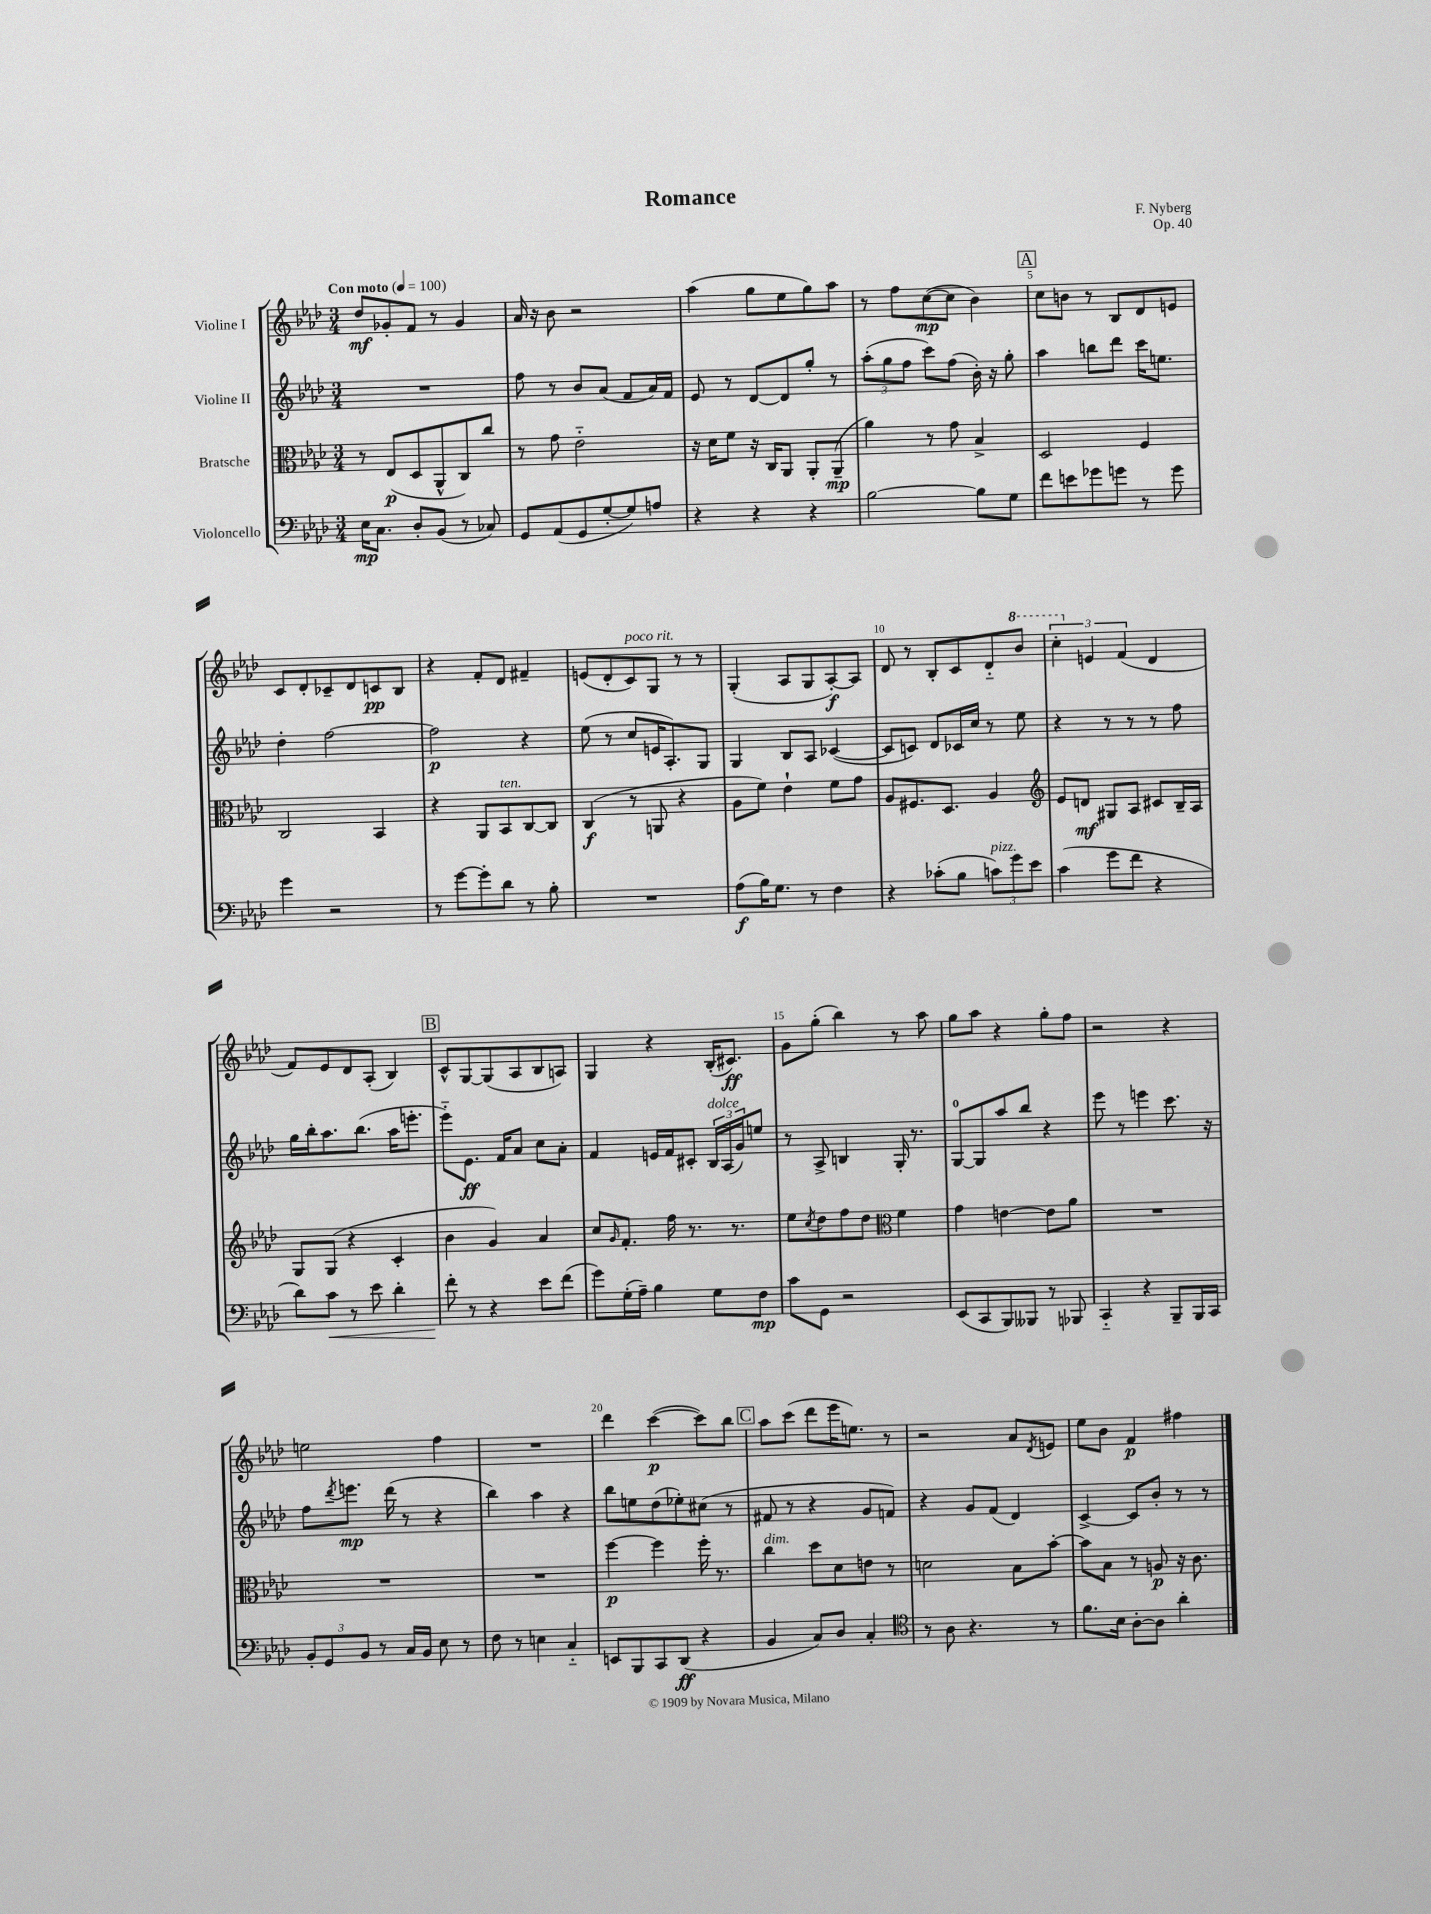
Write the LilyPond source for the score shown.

\header { title = "Romance" composer = "F. Nyberg" opus = "Op. 40" }
<<
\new StaffGroup <<
\new Staff = "s0" \with { instrumentName = "Violine I" } {
    \clef treble \key aes \major \numericTimeSignature \time 3/4 \tempo "Con moto" 4 = 100
    des''8\mf ges'8-. f'8 r8 ges'4 |
    aes'16 r16 bes'8 r2 |
    aes''4( g''8 ees''8 g''8) aes''8 |
    r8 f''8 c''8~\mp( c''8 bes'4) |
    \mark \markup { \box "A" } c''8 b'8 r8 bes8 des'8 e'8 |
    c'8 des'8-. ces'8-- des'8 c'8\pp bes8 |
    r4 f'8-. des'8 fis'4-- |
    e'8( des'8-. c'8^\markup { \italic "poco rit." }) g8 r8 r8 |
    g4-.( aes8 g8 aes8~-.\f) aes8 |
    des'8 r8 bes8-. c'8 des'8-_ \ottava #1 bes''8 |
    \tuplet 3/2 { c'''4-. \ottava #0 e'4 f'4( } des'4 |
    f'8) ees'8 des'8 aes8-.( bes4) |
    \mark \markup { \box "B" } c'8-^ g8~ g8( aes8 bes8 a8) |
    g4 r4 bes16-.( cis'8.\ff) |
    g'8 g''8-.( bes''4) r8 aes''8 |
    g''8 aes''8 r4 g''8-. f''8 |
    r2 r4 |
    e''2 f''4 |
    R2. |
    des'''4 c'''4~\p( c'''8) bes''8 |
    \mark \markup { \box "C" } aes''8 c'''8( des'''8 ees'''16 e''8.) r8 |
    r2 aes'8 \acciaccatura { des'8 } e'8 |
    ees''8 bes'8 f'4\p fis''4 \bar "|." |
}
\new Staff = "s1" \with { instrumentName = "Violine II" } {
    \clef treble \key aes \major \numericTimeSignature \time 3/4
    R2. |
    f''8 r8 bes'8 aes'8( f'8 aes'16) f'16 |
    ees'8 r8 des'8~ des'8 g''8-. r8 |
    \tuplet 3/2 { aes''8-.( g''8 f''8 } c'''8) f''8( bes'16-.) r16 g''8-. |
    \mark \markup { \box "A" } aes''4 b''8 des'''8 c'''16 e''8. |
    des''4-. f''2~ |
    f''2\p r4 |
    ees''8( r8 c''8 e'16 aes8.-.) g8 |
    g4 bes8 aes8 ces'4~( |
    ces'8 c'8) des'8 ces'16 c''16 r8 ees''8 |
    r4 r8 r8 r8 f''8 |
    g''16 bes''16-. aes''8. bes''8.( aes''16 e'''8.-. |
    \mark \markup { \box "B" } ees'''8-_) ees'8.\ff f'16 aes'8 c''8 aes'8-. |
    f'4 e'16 f'16 cis'8-. \tuplet 3/2 { bes16^\markup { \italic "dolce" } aes16( g'16) } e''8 |
    r8 aes8-> b4 g16-. r8. |
    g8-0~ g8 aes''8 bes''8 r4 |
    ees'''8 r8 e'''4 c'''8. r16 |
    f''8 \acciaccatura { des'''8 } e'''8.\mp des'''16( r8 r4 |
    bes''4) aes''4 r4 |
    bes''8 e''8 des''8( ees''8-.) cis''8( r8 |
    \mark \markup { \box "C" } fis'8 r8 r4 g'8 f'8) |
    r4 g'8 f'8( des'4) |
    c'4~-> c'8 bes'8-. r8 r8 \bar "|." |
}
\new Staff = "s2" \with { instrumentName = "Bratsche" } {
    \clef alto \key aes \major \numericTimeSignature \time 3/4
    r8 ees8\p( des8 aes,8-^ c8) c''8 |
    r8 g'8 ees'2-_ |
    r16 des'16 f'8 r16 c16 aes,8 aes,8-. aes,8--\mp( |
    aes'4) r8 g'8 bes4-> |
    \mark \markup { \box "A" } des2 f4 |
    c2 bes,4 |
    r4 aes,8 bes,8^\markup { \italic "ten." } c8~ c8 |
    c4\f( r8 a,8 r4 |
    aes8 f'8) ees'4-! f'8 g'8 |
    aes8 fis8. des8. aes4 |
    \clef treble ees'8 d'8\mf gis8 aes8 cis'8 bes16-- aes16 |
    g8 g8( r4 c'4-. |
    \mark \markup { \box "B" } bes'4 g'4) aes'4 |
    c''8 \grace { g'16 } f'8.-. f''16 r8. r8. |
    ees''8 \acciaccatura { c''8 } des''8 f''8 des''8 \clef alto f'4 |
    g'4 e'4~ e'8 aes'8 |
    R2. |
    R2. |
    R2. |
    f''4~\p f''4 f''16-. r8. |
    \mark \markup { \box "C" } c''4^\markup { \italic "dim." } des''8 des'8 e'8 r8 |
    d'2 bes8 bes'8~-. |
    bes'8 bes8 r8 a8\p r16 c'8. \bar "|." |
}
\new Staff = "s3" \with { instrumentName = "Violoncello" } {
    \clef bass \key aes \major \numericTimeSignature \time 3/4
    ees16\mp c8. des8-. bes,8( r8 ces8) |
    g,8 aes,8( g,8 g8~-. g8) a8 |
    r4 r4 r4 |
    bes2~ bes8 g8 |
    \mark \markup { \box "A" } f'8 e'8 ges'8 g'8 r8 g'8 |
    g'4 r2 |
    r8 g'8~ g'8-. des'8 r8 bes8-. |
    R2. |
    aes8\f( bes16) g8. r8 f4 |
    r4 ces'8-.( bes8 \tuplet 3/2 { c'8^\markup { \italic "pizz." }) g'8 ees'8 } |
    c'4( g'8 f'8 r4 |
    des'8) c'8\< r8 ees'8 des'4-. |
    \mark \markup { \box "B" } f'8-.\! r8 r4 ees'8 f'8( |
    g'8) g16-.( aes16--) bes4 g8 f8\mp |
    c'8 g,8 r2 |
    ees,8( c,8 bes,,8) beses,,8 r8 bes,,8 |
    c,4-_ r4 bes,,8-- bes,,16 c,16 |
    \tuplet 3/2 { bes,8-. g,8 bes,8 } r8 c16 bes,16 ees8 r8 |
    f8 r8 e4 c4-_ |
    e,8 bes,,8 c,8 des,8\ff( r4 |
    \mark \markup { \box "C" } bes,4 c8) des8 c4-. |
    \clef tenor r8 aes8 r4. r8 |
    f'8. bes16 aes8~-. aes8 aes'4-. \bar "|." |
}
>>
>>
\layout { \context { \Score \override BarNumber.break-visibility = ##(#f #t #t) barNumberVisibility = #(every-nth-bar-number-visible 5) } }
